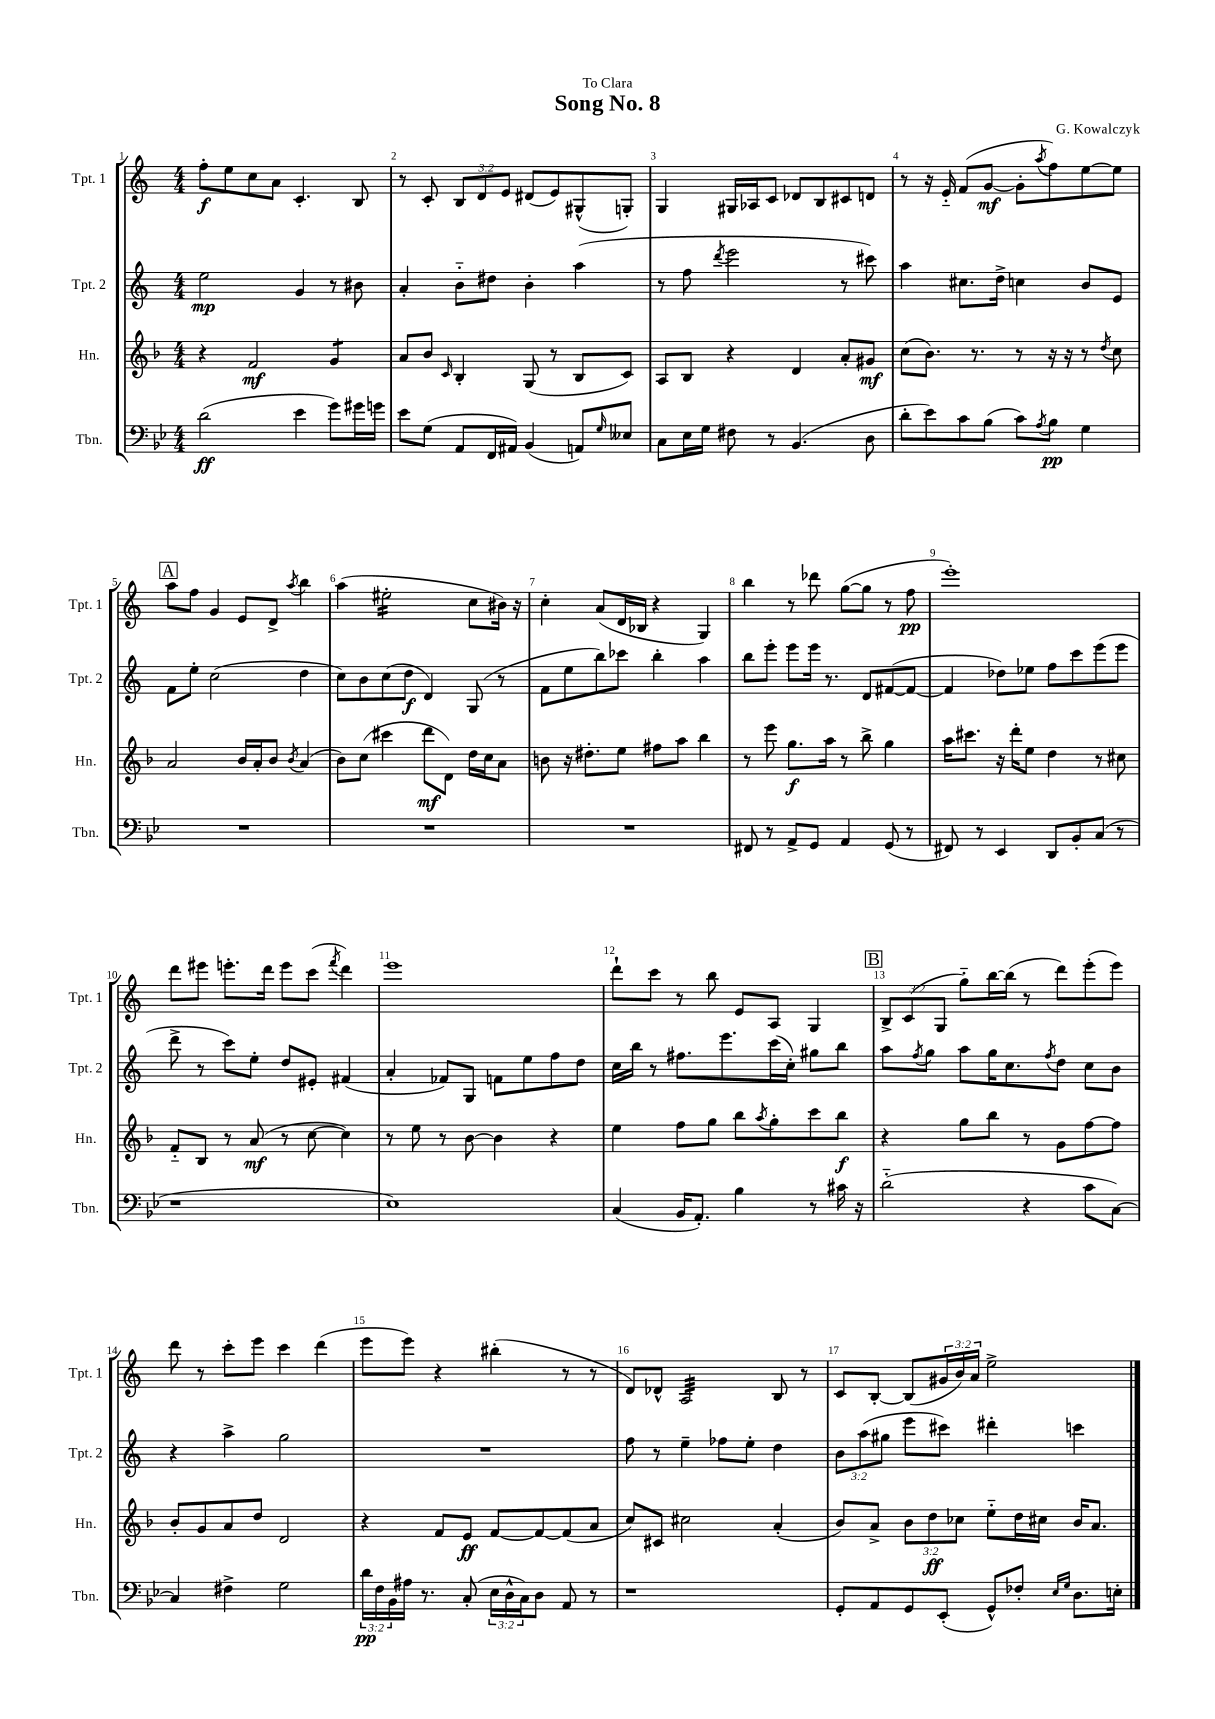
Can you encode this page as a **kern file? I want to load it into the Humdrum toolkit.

**kern	**kern	**kern	**kern
*staff4	*staff3	*staff2	*staff1
*clefF4	*clefG2	*clefG2	*clefG2
*k[b-e-]	*k[b-]	*k[]	*k[]
*M4/4	*M4/4	*M4/4	*M4/4
(2d	4r	2ee	8ff'
.	.	.	8ee
.	2f	.	8cc
.	.	.	8a
4e-	.	4g	4.c'
8g)	4g	8r	.
16g#	.	8b#	8B
16g	.	.	.
=	=	=	=
8e-	8a	4a'	8r
(8G	8b-	.	8c'
.	16qqc	.	.
8AA	4B-'	8b'~	12B
.	.	.	12d
16FF	.	8dd#	.
.	.	.	12e
16AA#)	.	.	.
(4BB-	(8G	4b'	(8d#
.	8r	.	8e)
8AA)	8B-	(4aa	(8G#^^
16qqG	.	.	.
8E--	8c)	.	8G')
=	=	=	=
8C	8A	8r	4G
16E-	8B-	8ff	.
16G	.	.	.
.	.	8qddd	.
8F#	4r	2eee	16G#
.	.	.	16A-
8r	.	.	8c
(4.BB-	4d	.	8d-
.	.	.	8B
.	8a'	8r	8c#
8D	8g#	8ccc#)	8d
=	=	=	=
8d'	(8cc	4aa	8r
8e-)	8.b-)	.	16r
.	.	.	16e'~
8c	.	8.cc#	(8f
.	8.r	.	.
(8B-	.	.	[8g
.	.	16dd^	.
8c)	8r	4cc	8g']
8qA	.	.	8qaa
8B-	16r	.	8ff)
.	16r	.	.
4G	8r	8b	[8ee
.	8qdd	.	.
.	8cc	8e	8ee]
=	=	=	=
1r	2a	8f	8aa
.	.	8ee'	8ff
.	.	(2cc	4g
.	16b-	.	8e
.	16a'	.	.
.	8b-	.	8d^
.	8qb-	.	8qaa
.	(4a	4dd	4bb
=	=	=	=
1r	8b-)	8cc)	(4aa
.	(8cc	8b	.
.	4ccc#	(8cc	2ee#'
.	.	8dd	.
.	8ddd	4d)	.
.	8d)	.	.
.	16dd	(8G	8cc
.	16cc	.	.
.	8a	8r	16b#)
.	.	.	16r
=	=	=	=
1r	8b	8f	4cc'
.	16r	8ee	.
.	8.dd#'	.	.
.	.	8bb)	(8a
.	8ee	8ccc-	16d
.	.	.	16B-
.	8ff#	4bb'	4r
.	8aa	.	.
.	4bb-	4aa	4G)
=	=	=	=
8FF#	8r	8bb	4bb
8r	8eee	8eee'	.
8AA^	8.gg	8eee	8r
8GG	.	16eee	8ddd-
.	16aa	8.r	.
4AA	8r	.	([8gg
.	8bb-^	8d	8gg]
(8GG	4gg	([8f#	8r
8r	.	8f#_	8ff
=	=	=	=
8FF#)	16aa	4f#]	1eee')
.	8.ccc#	.	.
8r	.	.	.
4EE-	16r	8dd-)	.
.	16ddd'	.	.
.	8ee	8ee-	.
8DD	4dd	8ff	.
8BB-'	.	8ccc	.
(8C	8r	(8eee	.
8r	8cc#	8eee	.
=	=	=	=
1r	8f'~	8ddd^	8ddd
.	8B-	8r	8eee#
.	8r	8ccc)	8.eee'
.	(8a	8ee'	.
.	.	.	16ddd
.	8r	8dd	8eee
.	[8cc	8e#'	(8ccc
.	.	.	8qfff
.	4cc])	(4f#	4ddd)
=	=	=	=
1E-)	8r	4a'	1eee
.	8ee	.	.
.	8r	8f-)	.
.	[8b-	8G	.
.	4b-]	8f	.
.	.	8ee	.
.	4r	8ff	.
.	.	8dd	.
=	=	=	=
(4C	4ee	16cc	8ddd`
.	.	16bb	.
.	.	8r	8ccc
16BB-	8ff	8.ff#	8r
8.AA')	.	.	.
.	8gg	.	8bb
.	.	8.eee	.
4B-	8bb-	.	8e
.	8qaa	.	.
.	8gg'	(16ccc	8A
.	.	16cc')	.
8r	8ccc	8gg#	4G
16c#	8bb-	8bb	.
16r	.	.	.
=	=	=	=
(2d'~	4r	8aa	12B^
.	.	.	(12c
.	.	8qff	.
.	.	8gg	.
.	.	.	12G
.	8gg	8aa	8gg'~)
.	8bb-	16gg	[16bb
.	.	8.cc	(16bb]
4r	8r	.	8r
.	.	8qff	.
.	8g	8dd	8ddd)
8c	[8ff	8cc	(8eee'
[8C)	8ff]	8b	8eee)
=	=	=	=
4C]	8b-'	4r	8ddd
.	8g	.	8r
4F#^	8a	4aa^	8ccc'
.	8dd	.	8eee
2G	2d	2gg	4ccc
.	.	.	(4ddd
=	=	=	=
24d	4r	1r	8eee
24F	.	.	.
24BB-	.	.	.
16A#	.	.	8eee)
8.r	.	.	.
.	8f	.	4r
(8C'	8e	.	.
24E-	[8f	.	(4bb#'
24D^^	.	.	.
24C)	.	.	.
8D	8f_	.	.
8AA	(8f]	.	8r
8r	8a	.	8r
=	=	=	=
1r	8cc)	8ff	8d)
.	8c#	8r	8d-^^
.	2cc#	4ee~	2A
.	.	8ff-	.
.	.	8ee'	.
.	(4a'	4dd	8B
.	.	.	8r
=	=	=	=
8GG'	8b-)	12b	8c
.	.	(12aa	.
8AA	8a^	.	[8B'
.	.	12gg#	.
8GG	12b-	8eee	(8B]
.	12dd	.	.
(8EE-'	.	8ccc#)	24g#
.	12cc-	.	24b)
.	.	.	24a
8GG^^)	8ee'~	4ddd#'	2ee^
8F-'	16dd	.	.
.	16cc#	.	.
16qqE-	.	.	.
16qqG	.	.	.
8.D	16b-	4ccc	.
.	8.a	.	.
16E'	.	.	.
==	==	==	==
*-	*-	*-	*-
